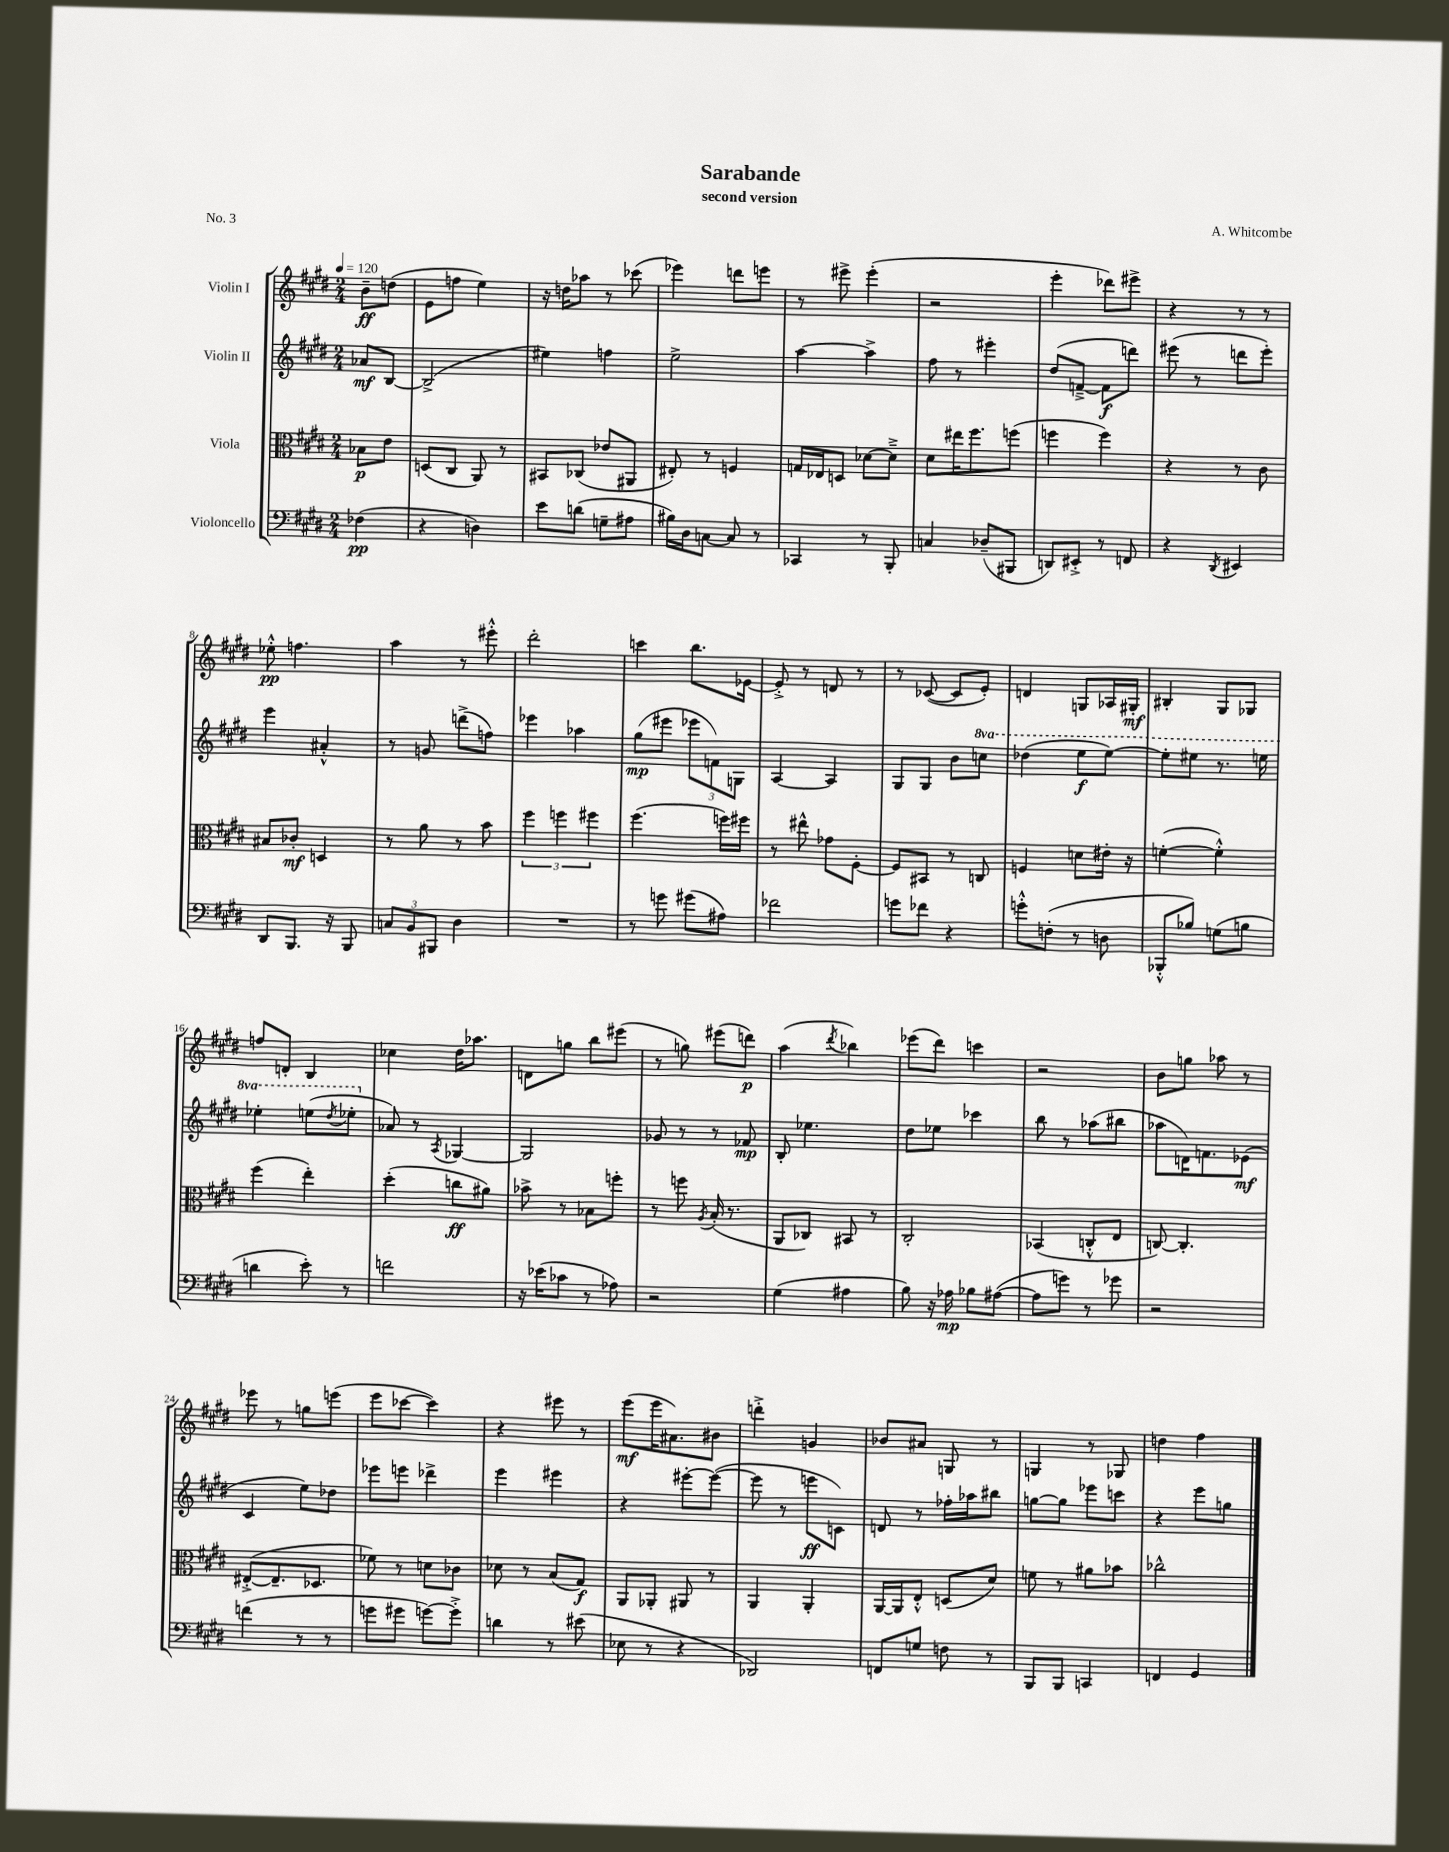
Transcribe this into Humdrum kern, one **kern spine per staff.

**kern	**kern	**kern	**kern
*staff4	*staff3	*staff2	*staff1
*clefF4	*clefC3	*clefG2	*clefG2
*k[f#c#g#d#]	*k[f#c#g#d#]	*k[f#c#g#d#]	*k[f#c#g#d#]
*M2/4	*M2/4	*M2/4	*M2/4
*MM120	*MM120	*MM120	*MM120
(4F-	8B-	8a-	8b~
.	8e	[8B	(8dd
=	=	=	=
4r	(8D	(2B^]	8e
.	8C#	.	8ff
4D)	8AA)	.	4ee)
.	8r	.	.
=	=	=	=
8e	8BB#	4ee#)	16r
.	.	.	16dd
(8d	(8C-	.	8aa-
8G~	8e-	4ff	8r
8A#	8AA#	.	(8ccc-
=	=	=	=
16B#)	8E#')	2ee^	4eee-)
16D#	.	.	.
[8C	8r	.	.
8C]	4F	.	8ddd
8r	.	.	8eee
=	=	=	=
4CC-	16G	[4aa	8r
.	16E-	.	.
.	8D	.	8eee#^
8r	[8d-	4aa^]	(4eee#'
8BBB'	8d-~^]	.	.
=	=	=	=
4C	8d#	8ff#	2r
.	16ee#	8r	.
.	8.ff#	.	.
(8D-~	.	4eee#'	.
8BBB#	(8ff	.	.
=	=	=	=
8DD)	4ff	(8dd#	4eee'
8EE#'^	.	[8f~^	.
8r	4ff)	8f]	8ddd-)
8FF	.	8ddd)	8eee#^
=	=	=	=
4r	4r	(8eee#	4r
.	.	8r	.
8qDD#	.	.	.
4EE#	8r	8ddd	8r
.	8c#	8eee#')	8r
=	=	=	=
8DD#	8B#	4eee	8ee-'^^
8.BBB	8c-'	.	4.ff
.	4D	4a#'^^	.
16r	.	.	.
8BBB	.	.	.
=	=	=	=
12C	8r	8r	4aa
12BB	.	.	.
.	8a	8g	.
12BBB#	.	.	.
4D#	8r	(8ddd^	8r
.	8b	8ff)	8eee#'^^
=	=	=	=
2r	6ff#	4eee-	2ddd#'
.	6ff	.	.
.	.	4aa-	.
.	6ff#	.	.
=	=	=	=
8r	(4.ff#	(8gg#	4ccc
8g	.	8eee#	.
(8g#	.	12eee-	8.bb
.	.	12f)	.
8A#)	16ff)	.	.
.	.	12G	.
.	16ff#	.	[16e-
=	=	=	=
2f-	8r	[4A	8e-'^]
.	8ee#^^	.	8r
.	8g-	4A]	8d
.	[8F#'	.	8r
=	=	=	=
8g	8F#]	8G#	8r
8f-	8BB#	8G#	([8c-
4r	8r	8b	8c-]
.	8C	8ccc	8e')
=	=	=	=
8g'^^	4F	(4ddd-	4d
(8F'	.	.	.
8r	8d	8eee	8G
8D	16e#'	[8eee)	16A-
.	16r	.	16G#'
=	=	=	=
8BBB-'^^	([4f'	8eee']	4B#'
8B-)	.	8eee#	.
(8G	4f'^^])	8.r	8G#
8B	.	.	8G-
.	.	16eee	.
=	=	=	=
4d	(4ff#	4eee-'	8ff
.	.	.	8d'
8e')	4ee')	(8eee	4B
.	.	8qddd#	.
8r	.	8eee-'	.
=	=	=	=
2f	(4dd#'	8a-)	4cc-
.	.	8r	.
.	.	8qA	.
.	8cc	[4G-	16dd#
.	.	.	8.aa-
.	8a#)	.	.
=	=	=	=
16r	8b-^	2G-]	8d
(16e-	.	.	.
8c-	8r	.	8gg
8r	8B-	.	8bb
8A-)	8ff'	.	(8eee#
=	=	=	=
2r	8r	8g-	8r
.	8ff	8r	8gg)
.	8qA	.	.
.	(16B'	8r	(8eee#
.	8.r	.	.
.	.	8f-	8ddd)
=	=	=	=
(4G#	8AA	8B'	(4aa
.	8C-)	4.ee-	.
.	.	.	8qddd#
4A#	8BB#	.	4bb-)
.	8r	.	.
=	=	=	=
8B)	2C#'	8dd#	(8eee-
16r	.	8ee-	8ddd#)
16A-	.	.	.
8B-	.	4ccc-	4ccc
([8A#	.	.	.
=	=	=	=
8A#]	(4BB-	8bb	2r
8g)	.	8r	.
8r	8C'^^	(8aa-	.
8g-	8E	8bb#	.
=	=	=	=
2r	[8C)	8aa-	8b
.	4.C']	16d)	8gg
.	.	8.f	.
.	.	.	8aa-
.	.	(8e-	8r
=	=	=	=
(4f	([8E#'^	4c#	8eee-
.	8.E#~]	.	8r
8r	.	8ee)	8gg
.	8.D-	.	.
8r	.	8dd-	(8eee
=	=	=	=
8g	8f-)	8eee-	8eee
8g#	8r	8eee	[8ccc-
[8g)	8d	4ddd-^	4ccc-])
8g'^]	8c-	.	.
=	=	=	=
4d	8d-	4eee	4r
.	8r	.	.
8r	(8B	4eee#	8eee#
(8e#	8G#)	.	8r
=	=	=	=
8E-	8AA	4r	(8eee
8r	8AA-'	.	16eee
.	.	.	8.a#)
4r	8AA#	[8eee#'	.
.	8r	(8eee#_	8b#
=	=	=	=
2DD-)	4AA	8eee#]	4ddd'^
.	.	8r	.
.	4AA'	8eee	4g
.	.	8c)	.
=	=	=	=
8FF	[16AA	8d	8b-
.	16AA]	.	.
8G	8E'^^	8r	8a#
8F	(8D	16ff-'	8G
.	.	16aa-	.
8r	8d#)	8bb#	8r
=	=	=	=
8BBB	8f	[8gg	4G
8BBB	8r	8gg]	.
4CC	8a#	8eee-	8r
.	8b-	8ccc	8G-
=	=	=	=
4FF	2cc-^^	4r	4dd
4GG#	.	8eee	4ff#
.	.	8gg	.
==	==	==	==
*-	*-	*-	*-
